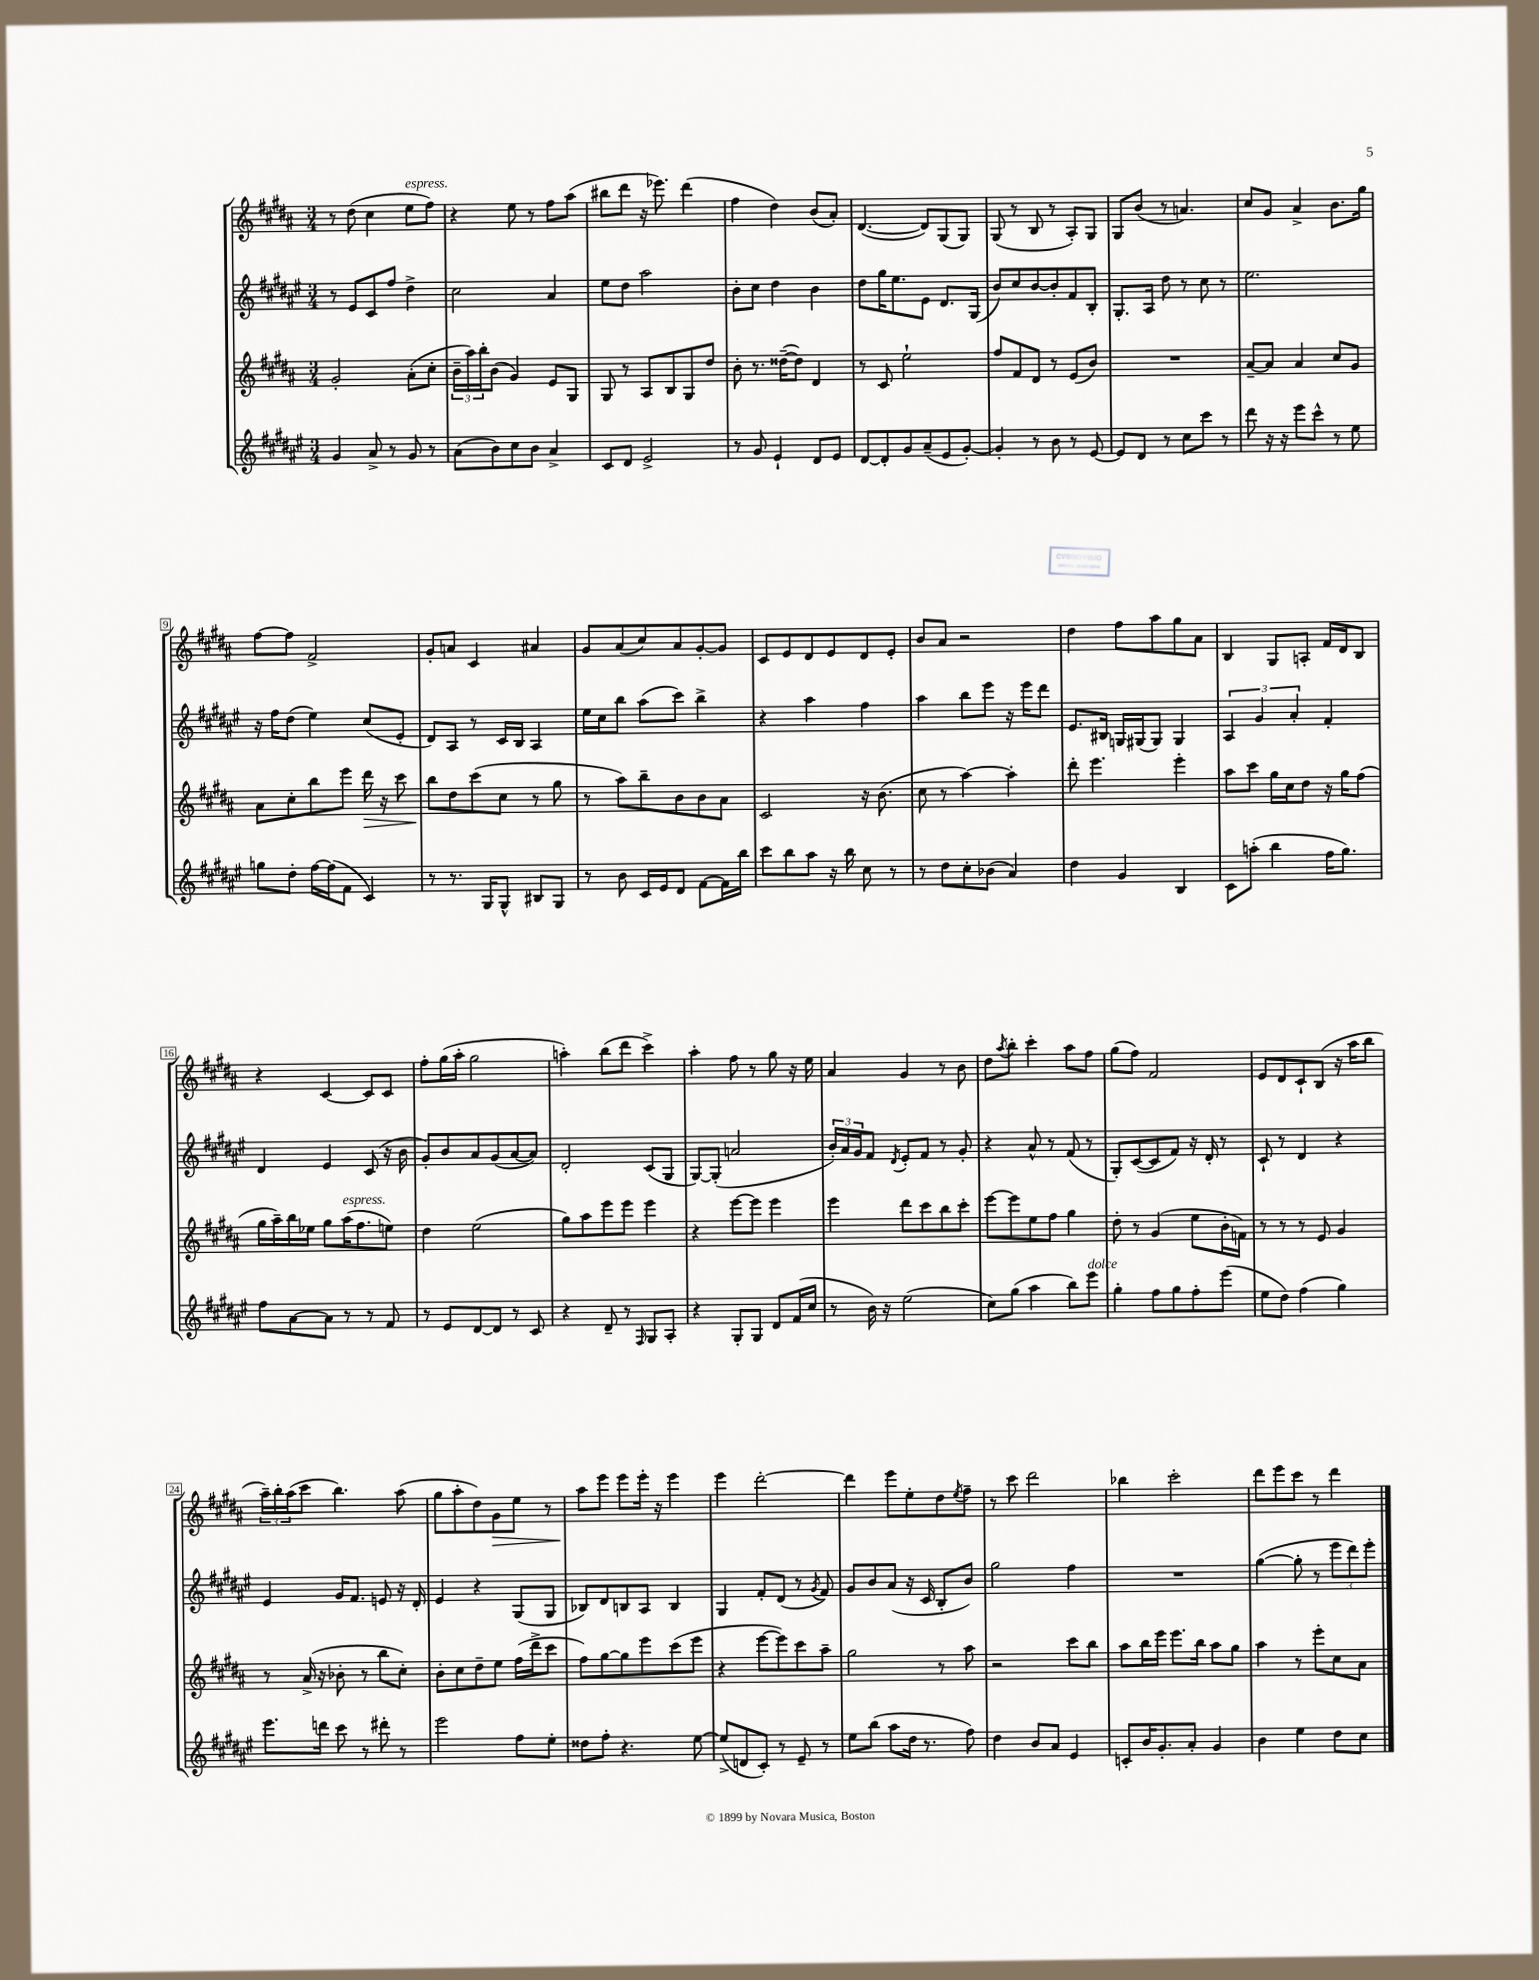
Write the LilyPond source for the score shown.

<<
\new StaffGroup <<
\new Staff = "s0" {
    \clef treble \key b \major \numericTimeSignature \time 3/4
    r8 dis''8( cis''4 e''8^\markup { \italic "espress." } fis''8) |
    r4 e''8 r8 fis''8 ais''8( |
    bis''8 dis'''8 r16 ees'''8.) dis'''4( |
    fis''4 dis''4) b'8( ais'8-.) |
    dis'4.~( dis'8) gis8( gis8) |
    gis8( r8 b8 r8 ais8-.) gis8 |
    gis8 b'8( r8 a'4.) |
    cis''8 gis'8 ais'4-> b'8. gis''16 |
    fis''8~ fis''8 fis'2-> |
    gis'8-. a'8 cis'4 ais'4 |
    gis'8 ais'8( cis''8) ais'8 gis'8~-. gis'8 |
    cis'8 e'8 dis'8 e'8 dis'8 e'8-. |
    b'8 ais'8 r2 |
    dis''4 fis''8 ais''8 gis''8 ais'8 |
    b4 gis8 a8-. fis'16 dis'16 b8 |
    r4 cis'4~ cis'8 cis'8 |
    fis''8-. gis''16( ais''16-. gis''2 |
    a''4-.) b''8( dis'''8 cis'''4->) |
    ais''4-. fis''8 r8 gis''8 r16 e''16 |
    ais'4 gis'4 r8 b'8 |
    dis''8 \acciaccatura { ais''8 } b''8-. cis'''4-. ais''8 fis''8 |
    gis''8( fis''8) fis'2 |
    e'8 dis'8 cis'8-! b8( r16 ais''16 b''8 |
    \tuplet 3/2 { ais''16--) b''16-. ais''16( } cis'''8 b''4.) ais''8( |
    gis''8 ais''8-. dis''8) gis'8\> e''8 r8 |
    ais''8\! e'''8 e'''8 e'''16-. r16 e'''4 |
    e'''4 dis'''2~-. |
    dis'''4 e'''8 e''8-. dis''8 \acciaccatura { e''8 } fis''8-- |
    r8 cis'''8 dis'''2 |
    bes''4 cis'''2-. |
    dis'''8 e'''8 cis'''8 r8 dis'''4 \bar "|." |
}
\new Staff = "s1" {
    \clef treble \key fis \major \numericTimeSignature \time 3/4
    r8 eis'8 cis'8 fis''8 dis''4-> |
    cis''2 ais'4 |
    eis''8 dis''8 ais''2 |
    b'8-. cis''8 dis''4 b'4 |
    dis''8 gis''16 eis''8. eis'8 dis'8. gis16( |
    b'8) cis''8 b'8~ b'8-. fis'8 b8-. |
    gis8.-. ais16 dis''8 r8 cis''8 r8 |
    eis''2. |
    r16 fis''16 dis''8( eis''4) cis''8( eis'8-. |
    dis'8) ais8 r8 cis'16 b16 ais4 |
    eis''16 cis''16 b''8 ais''8( cis'''8) b''4-> |
    r4 ais''4 fis''4 |
    ais''4 b''8 eis'''8 r16 eis'''16 dis'''8 |
    eis'8. bis16 g16 gis16( gis8) gis4 |
    \tuplet 3/2 { ais4 gis'4 ais'4-. } fis'4-. |
    dis'4 eis'4 cis'8( r16 b'16 |
    gis'8-.) b'8 ais'8 gis'8( ais'8~ ais'8) |
    dis'2-. cis'8( gis8 |
    gis8~) gis8-.( a'2 |
    \tuplet 3/2 { b'16-.) ais'16 gis'16 } fis'8 \acciaccatura { dis'8 } eis'8-. fis'8 r8 gis'8-. |
    r4 ais'8-^ r8 fis'8( r8 |
    gis8-.) cis'8~( cis'8 fis'8) r16 dis'16-. r8 |
    cis'8-! r8 dis'4 r4 |
    eis'4 gis'16 fis'8. e'8 r16 dis'16-. |
    eis'4 r4 gis8( gis8 |
    bes8) dis'8 b8 ais8 b4 |
    gis4 fis'8-. dis'8( r8 \acciaccatura { gis'8 } fis'8) |
    gis'8 b'8 ais'8( r16 cis'16 b8-. b'8) |
    gis''2 fis''4 |
    R2. |
    gis''4~( gis''8-. r8 \tuplet 3/2 { eis'''8 dis'''8) eis'''8-. } \bar "|." |
}
\new Staff = "s2" {
    \clef treble \key b \major \numericTimeSignature \time 3/4
    gis'2-. ais'8-.( cis''8-. |
    \tuplet 3/2 { b'16-- ais''16) b''16-. } b'8( gis'4) e'8 gis8 |
    gis8 r8 ais8 b8 gis8 dis''8 |
    b'8-. r8. disis''16~--( disis''8) dis'4 |
    r8 cis'8 e''2-! |
    fis''8 fis'8 dis'8 r8 e'8( b'8) |
    R2. |
    ais'8~-- ais'8 ais'4 cis''8 gis'8 |
    ais'8 cis''8-. b''8 e'''8 dis'''16\> r16 cis'''8 |
    b''8\! dis''8 cis'''8( cis''8 r8 gis''8 |
    r8 ais''8) b''8-- b'8 b'8 ais'8 |
    cis'2 r16 b'8.( |
    cis''8 r8 ais''4~) ais''4-. |
    dis'''8-. e'''4. e'''4-. |
    ais''8 cis'''8 gis''16 cis''16 dis''8 r16 gis''16 fis''8( |
    gis''16 ais''16--) b''16 ees''16 gis''8 ais''16^\markup { \italic "espress." }( fis''8. e''8) |
    dis''4 e''2( |
    gis''8) ais''8 e'''8 e'''8 e'''4 |
    r4 e'''8~ e'''8 e'''4 |
    e'''4 dis'''8 cis'''8 b''8 cis'''8-. |
    e'''8~ e'''8 e''8 fis''8 gis''4 |
    dis''8-. r8 gis'4( e''8 b'16-. f'16) |
    r8 r8 r8 e'8 gis'4 |
    r8 ais'16->( r16 bes'8-. r8 b''8 cis''8-.) |
    b'8-. cis''8 dis''8-- e''8 fis''16( dis'''16-> cis'''8 |
    fis''8) gis''8~ gis''8 e'''8 cis'''8( e'''8 |
    r4 e'''8~ e'''8) cis'''8 ais''8-- |
    gis''2 r8 ais''8 |
    r2 cis'''8 b''8 |
    ais''8 b''16 e'''16 e'''8. b''16 ais''8 gis''8 |
    ais''4 r8 e'''8-. cis''8 ais'8 \bar "|." |
}
\new Staff = "s3" {
    \clef treble \key fis \major \numericTimeSignature \time 3/4
    gis'4 ais'8-> r8 gis'8 r8 |
    ais'8( b'8) cis''8 b'8 ais'4-> |
    cis'8 dis'8 eis'2-> |
    r8 gis'8 eis'4-! dis'8 eis'8 |
    dis'8~ dis'8-. gis'8 ais'8--( eis'8 gis'8~-.) |
    gis'4-. r8 b'8 r8 eis'8~ |
    eis'8 dis'8 r8 cis''8 cis'''8 r8 |
    dis'''8 r16 r16 eis'''8 cis'''8-^ r8 eis''8 |
    g''8 dis''8-. fis''16~ fis''16( fis'8 cis'4) |
    r8 r8. gis16 gis8-^ bis8 gis8 |
    r8 b'8 cis'16 eis'16 dis'8 fis'8~ fis'16 b''16 |
    cis'''8 b''8 ais''8 r16 b''16 cis''8 r8 |
    r8 dis''8 cis''8-. bes'8( ais'4) |
    dis''4 gis'4 b4 |
    cis'8 a''8-.( b''4 fis''16 gis''8.) |
    fis''8 ais'8~ ais'8 r8 r8 fis'8 |
    r8 eis'8 dis'8~ dis'8 r8 cis'8 |
    r4 dis'8-- r8 \grace { fis16 } gis8 ais8-. |
    r4 gis8-. gis8 dis'8 fis'16( cis''16 |
    r8 b'16) r16 eis''2( |
    cis''8) gis''8( ais''4 b''8) eis'''8^\markup { \italic "dolce" } |
    gis''4-. fis''8 gis''8 fis''8-. eis'''8( |
    eis''8 dis''8) fis''4( gis''4) |
    eis'''8. d'''16 cis'''8 r8 dis'''8-. r8 |
    eis'''2 fis''8 eis''8-. |
    disis''8 fis''8-. r4. eis''8~ |
    eis''8->( d'8 cis'8-.) r8 eis'8-- r8 |
    eis''8 b''8( ais''8 dis''16 r8. fis''8) |
    dis''4 b'8 ais'8 eis'4 |
    c'8-. b'16 gis'8.-. ais'8-. gis'4 |
    b'4 eis''4 dis''8 cis''8 \bar "|." |
}
>>
>>
\layout { \context { \Score \override BarNumber.stencil = #(make-stencil-boxer 0.1 0.3 ly:text-interface::print) } }
